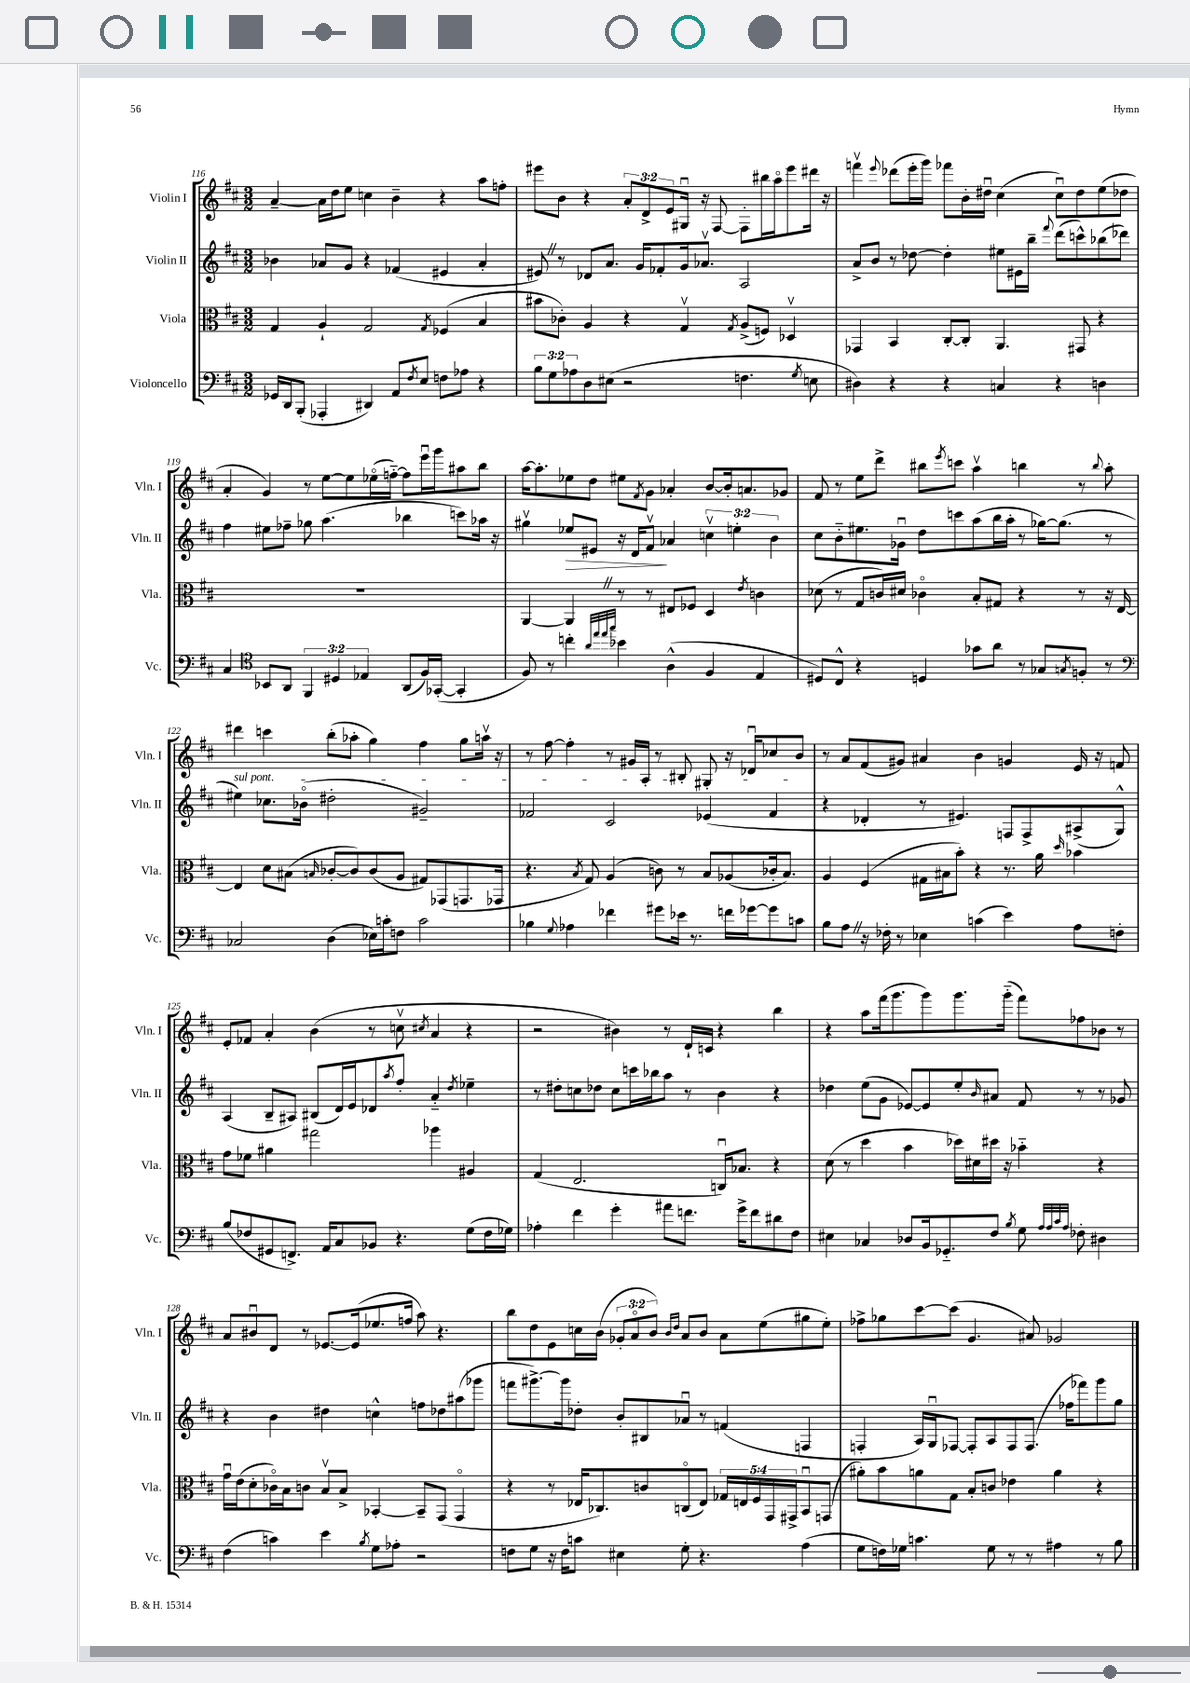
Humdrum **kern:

**kern	**kern	**kern	**dynam	**kern
*part4	*part3	*part2	*part2	*part1
*staff4	*staff3	*staff2	*staff2	*staff1
*I"Violoncello	*I"Viola	*I"Violin II	*	*I"Violin I
*I'Vc.	*I'Vla.	*I'Vln. II	*	*I'Vln. I
*clefF4	*clefC3	*clefG2	*	*clefG2
*k[f#c#]	*k[f#c#]	*k[f#c#]	*	*k[f#c#]
*M3/2	*M3/2	*M3/2	*	*M3/2
=116	=116	=116	=116	=116
16GG-X/LL	4G/	4b-X\	.	[4a~/
16DD/J	.	.	.	.
(8BBB'/J	.	.	.	.
4AAA-X'/	4A`/	8a-X/L	.	16a\LL]
.	.	.	.	16dd\J
.	.	8g/J	.	8ee\J
4DD#X/)	2G/	4r	.	4ccn\
8AA/L	.	(4f-X/	.	4b~\
8qF#/	.	.	.	.
8E/J	.	.	.	.
.	8qG/	.	.	.
8Fn\L	(4F-X/	4e#X/	.	4r
8A-X\J	.	.	.	.
4r	4B/	4a-'/	.	8aa\L
.	.	.	.	8ffn'\J
=117	=117	=117	=117	=117
12B\L	8b#X\L	8e#XZ/)	.	8eee#X\L
12G\	.	.	.	.
.	8c-X'\J)	8r	.	8b\J
12A-X\	.	.	.	.
8D\	4A/	8d-X/L	.	4r
(8E#X\J	.	8.a/J	.	.
2r	4r	.	.	12a'/L
.	.	16g/KL	.	.
.	.	.	.	12d^/
.	.	8f-X'/	.	.
.	.	.	.	12e/
.	4Gv/	16g/k	.	16G#Xu/Jk
.	.	8.a-Xv/J	.	16r
.	.	.	.	[8F#/
.	8qG/	.	.	.
4.Fn\	(8A^/L	2A/	.	8F#'\L]
.	8Fn/J)	.	.	16bb#X\L
.	.	.	.	16aa\J
.	4D-Xv/	.	.	8eee#\
8qG/	.	.	.	.
8En\	.	.	.	16ddd#X\Jk
.	.	.	.	16r
=118	=118	=118	=118	=118
4D#X\)	4GG-X/	8a^/L	.	4fffnv\
.	.	8b/J	.	.
.	.	.	.	8qqeee/
4r	4BB/	8r	.	(8ddd-X\L
.	.	[8dd-X\	.	16eee'\L
.	.	.	.	16ggg\JJ)
4r	[8C#'/L	4dd-'\]	.	8fff-X\L
.	8C#'/J]	.	.	16b'\L
.	.	.	.	16dd#Xu\JJ
4Cn/	4.AA/	8ee#X\L	.	(4cc#\
.	.	16e#X\L	.	.
.	.	16bb~\JJ	.	.
.	.	8qqfff#/	.	.
4r	.	(8ddd\L	.	8cc#u\L)
.	8GG#X/	8cccn^^\)	.	8dd#\
4Dn\	4r	(8bb-X\	.	(8ee\
.	.	8ddd-X\J)	.	8dd-X\J
!!LO:LB:g=z
=119	=119	=119	=119	=119
4C#/	1.r	4ff#\	.	4a'/
*clefC4	*	*	*	*
8BB-X/L	.	8ee#X\L	.	4g/)
8AA/J	.	8ff-X~\J	.	.
6FF#/	.	8gg-X\	.	8r
.	.	(4.aa\	.	[8ee\L
6D#X/	.	.	.	.
.	.	.	.	8ee\]
6E-X/	.	.	.	.
.	.	.	.	(16ee-X\L
.	.	.	.	[16ffn\JJ)
(8AA/L	.	4bb-X\	.	8ff\L]
16F#/L)	.	.	.	16eeeu\L
([16GG-X'/JJ	.	.	.	16ggg\J
4GG-'/]	.	8cccn\L)	.	8aa#X\
.	.	16aa-X\Jk	.	8bb\J
.	.	16r	.	.
=120	=120	=120	=120	=120
8F#/)	[4AA/	4gg#Xv\	.	[16aa\KL
.	.	.	.	8.aa'\]
8r	.	.	.	.
!	!	!	!LO:HP:b	!
4ccn'\	4AAZ/]	8ee-X/L	>	8ee-X\
.	.	8e#X/J	.	8dd\J
32qqa/LLL	.	.	.	.
32qqee/	.	.	.	.
32qqee/	.	.	.	.
32qqgg/JJJ	.	.	.	.
4b-X\	8r	16r	.	8ee#X\L
.	.	16d/KL	.	.
.	.	.	.	8qf#/
.	8r	8f#v/J	.	8g\J
(4A^^\	8E#X/L	4a-X/	]	4a-X'/
.	8F-X/J	.	.	.
4F#/	4D/	6ccnv\	.	[8b/L
.	.	.	.	16b'/k]
.	.	6een'\	.	.
.	.	.	.	8.an/
.	8qe/	.	.	.
4E/	4cn\	.	.	.
.	.	6b\	.	.
.	.	.	.	8g-X/J
=121	=121	=121	=121	=121
8D#X/L)	(8d-X\	8cc#\L	.	8f#/
8C#^^/J	8r	8b\	.	8r
4r	8G/L	8.ee#X\	.	8ee\L
.	16cn/L)	.	.	8ddd^\J
.	16d#X/JJ	16g-Xu\Jk	.	.
4Dn/	4c-X\	8dd\L	.	8bb#X\L
.	.	.	.	8qeee/
.	.	8cccn\	.	8cccn\J
8g-X\L	8B'/L	(8aa\	.	4aav\
8a\J	8G#X/J	16bb\L	.	.
.	.	16aa'\JJ	.	.
8r	4r	8r	.	4bbn\
8G-X/L	.	[16gg-X\KL)	.	.
.	.	(8.gg-\J]	.	.
8qGn/	.	.	.	.
8Fn'/J	8r	.	.	8r
.	.	.	.	8qqbb/
8r	16r	8r	.	8aa'\
.	[16E/	.	.	.
!!LO:LB:g=z
=122	=122	=122	=122	=122
*clefF4	*	*	*	*
!	!	!LO:TX:a:i:t=sul pont.	!	!
2C-X/	4E/]	4ee#X\)	.	4ddd#X\
.	8d\L	8.cc-X\L	.	4cccn\
.	(8B#X\J	.	.	.
.	.	(16b-X\Jk	.	.
.	16qqBn/	.	.	.
(4D\	[8c-X'/L	2dd#X'\	.	(8bb'\L
.	8c-/])	.	.	8aa-X'\J
16E-X\LL)	(8c-/	.	.	4gg\)
16cn'\J	.	.	.	.
8Fn\J	8A/J	.	.	.
2c\	8G#X/L)	2g#X~/)	.	4ff#\
.	(8GG-X/	.	.	.
.	8.GGn/	.	.	8gg\L
.	.	.	.	16aanv\Jk
.	16GG-X/Jk	.	.	16r
=123	=123	=123	=123	=123
4B-X\	4.r	2f-X/	.	8r
.	.	.	.	[8ff#\
8qqG/	.	.	.	.
4A-X\	.	.	.	4ff#'\]
.	8qB/	.	.	.
.	8G/)	.	.	.
4f-X\	(4A/	2c#/	.	8r
.	.	.	.	16g#X/LL
.	.	.	.	16A'/JJ
8g#X\L	8cn\)	.	.	8r
16e-X\Jk	8r	.	.	8B#X'/
8.r	.	.	.	.
.	8B/L	(4e-X/	.	8G#X'/
16fn\LL	(8A-X/	.	.	16r
[16g-X\J	.	.	.	16d-Xu/KL
8g-\]	16c-X'/k	4f-/	.	8cc-X/
.	8.B/J)	.	.	.
8cn\J	.	.	.	8b/J
=124	=124	=124	=124	=124
8B\L	4A/	4r	.	8r
8AZ\J	.	.	.	8a/L
16r	(4F#/	4d-X'/	.	(8f#/
16F-X'\	.	.	.	.
8r	.	.	.	8g#X/J)
4E-X\	16G#X\LL	8r	.	4a#X/
.	16B#X\J	.	.	.
.	8b'\J)	4.e#X/)	.	.
(4cn\	4r	.	.	4b\
4e\)	8.r	8Fn/L	.	4gn/
.	.	8F^/	.	.
.	16a\	.	.	.
.	16qqdd/	.	.	.
8A\L	4b-X\	(8A#X^/	.	16e/
.	.	.	.	16r
8Fn'\J	.	8G^^/J)	.	8fn/
!!LO:LB:g=z
=125	=125	=125	=125	=125
(8B/L	8g\L	(4A/	.	8e'/L
8F-X/	8f-X\J	.	.	8f-X/J
8GG#X/	4a#X\	8B~/L	.	4a'/
8.FFn^/J)	.	8A#X/J)	.	.
.	2gg#X\	(8B#X/L	.	(4b\
16AA/KL	.	.	.	.
8C#/	.	16d/L)	.	.
.	.	16e/J	.	.
8BB-X/J	.	8d-X/	.	8r
.	.	8qaa/	.	.
4.r	.	8ff#'/J	.	8ccnv\
.	.	.	.	8qcc#X/
.	4aa-X\	4a/	.	4a/
.	.	8qdd/	.	.
(8G\L	4A#X/	4ee-X~\	.	4r
16F-\L	.	.	.	.
16G-X\JJ)	.	.	.	.
=126	=126	=126	=126	=126
4A-X'\	(4G/	8r	.	2r
.	.	8dd#X'\L	.	.
4f#\	2.E/	8ccn\	.	.
.	.	8dd-X\J	.	.
4g'\	.	8cc\L	.	4b#X\)
.	.	16cccn\L	.	.
.	.	16bb-X\J	.	.
8a#X\L	.	8aa\J	.	8r
8.fn\J	.	8r	.	16d`/LL
.	.	.	.	16cn/JJ
.	16Cnu/KL)	4b\	.	4r
16g^\KL	8.B-X/J	.	.	.
8f\	.	.	.	.
8d#X\	4r	4r	.	4bb\
8F#\J	.	.	.	.
=127	=127	=127	=127	=127
4E#X\	(8d\	4dd-X\	.	4r
.	8r	.	.	.
4C-X/	4dd\	(8ee\L	.	8aa\L
.	.	8g\J	.	(16fff#\k
.	.	.	.	8.ggg\
8D-X/L	4b\	[8e-X/L)	.	.
16BB/k	.	8e-/]	.	8ggg\)
8.GG-X/	.	.	.	.
.	16dd-X\LL)	8ee'/	.	8.ggg\
.	16d#X\	.	.	.
.	.	16qqb/	.	.
8F#/J	16dd#X\JJ	8a#X/J	.	.
.	16r	.	.	(16ggg\Jk
8qB/	.	.	.	.
8G\	4b-X\	8f#/	.	8fff#\L)
32qqA/LLL	.	.	.	.
32qqA/	.	.	.	.
32qqc#/	.	.	.	.
32qqA/JJJ	.	.	.	.
8F-X'\	.	8r	.	8ff-X\
4D#X\	4r	8r	.	8b-X\J
.	.	8g-X/	.	8r
!!LO:LB:g=z
=128	=128	=128	=128	=128
(4F#\	16gu\LL	4r	.	8a/L
.	(16e\J	.	.	.
.	8d'\	.	.	8b#Xu/
4cn\)	16c-X\L)	4b\	.	8d/J
.	16B\J	.	.	.
.	8cn\J	.	.	8r
4e\	8Bv/L	4dd#X\	.	[8.e-X/L
.	8B^/J	.	.	.
.	.	.	.	(16e-/k]
8qB/	.	.	.	.
8G\L	[4BB-X'/	4ccn^^\	.	8.ee-X/
8A-X'\J	.	.	.	.
.	.	.	.	16ffn/Jk
2r	8BB-~/L]	8ffn\L	.	8aa\)
.	(8GG/J	8dd-X\	.	4.r
.	4GG/	(8aa#X\	.	.
.	.	8ggg-X\J	.	.
=129	=129	=129	=129	=129
8Fn\L	4r	8fffn\L	.	8bb\L
8G\J	.	[8.ggg#X^\)	.	8dd\
16r	8r	.	.	8e\
16F\KL	.	16ggg#\k]	.	.
8cn\J	16E-X/KL	8dd-X'\J	.	16ccn\L
.	8.C-X/)	.	.	(16b\JJ
4E#X\	.	8b'/L	.	12g-X'/L
.	.	.	.	12a/
.	8cn/	8B#X/	.	.
.	.	.	.	12b/J)
.	.	.	.	16qqb/LL
.	.	.	.	16qqdd/JJ
8G'\	(8Cn/	8a-Xu/J	.	8a/L
4.r	8E-/J)	8r	.	8b/J
.	20G-X/LL	(4fn/	.	8a\L
.	20En/	.	.	.
.	20F#/	.	.	.
.	.	.	.	(8ee\
.	20GG/	.	.	.
.	20GG#X^/J	.	.	.
(4A\	8BBu/	4Fn/	.	8gg#X\
.	(8GGn/J	.	.	8ee'\J)
=130	=130	=130	=130	=130
8G\L	8a#X'\L)	4Fn'/	.	8ff-X^\L
16Fn\L)	8b\	.	.	8gg-X\
16G-X\JJ	.	.	.	.
4.cn\	8an\	16A/LL)	.	[8ccc#\
.	.	16Gu/J	.	.
.	8G\J	[8F-X/J	.	(8ccc#\J]
.	8B'/L	8F-'/L]	.	4.g/
8G-\	8cn/J	8A/	.	.
8r	4e-X\	8F-/	.	.
8r	.	(8.F-/J	.	8a#X/)
4A#X\	4a\	.	.	2g-X/
.	.	16ff-X\KL	.	.
.	.	8fff-X\)	.	.
8r	4r	8ggg\	.	.
8B\	.	8gg\J	.	.
==	==	==	==	==
*-	*-	*-	*-	*-
